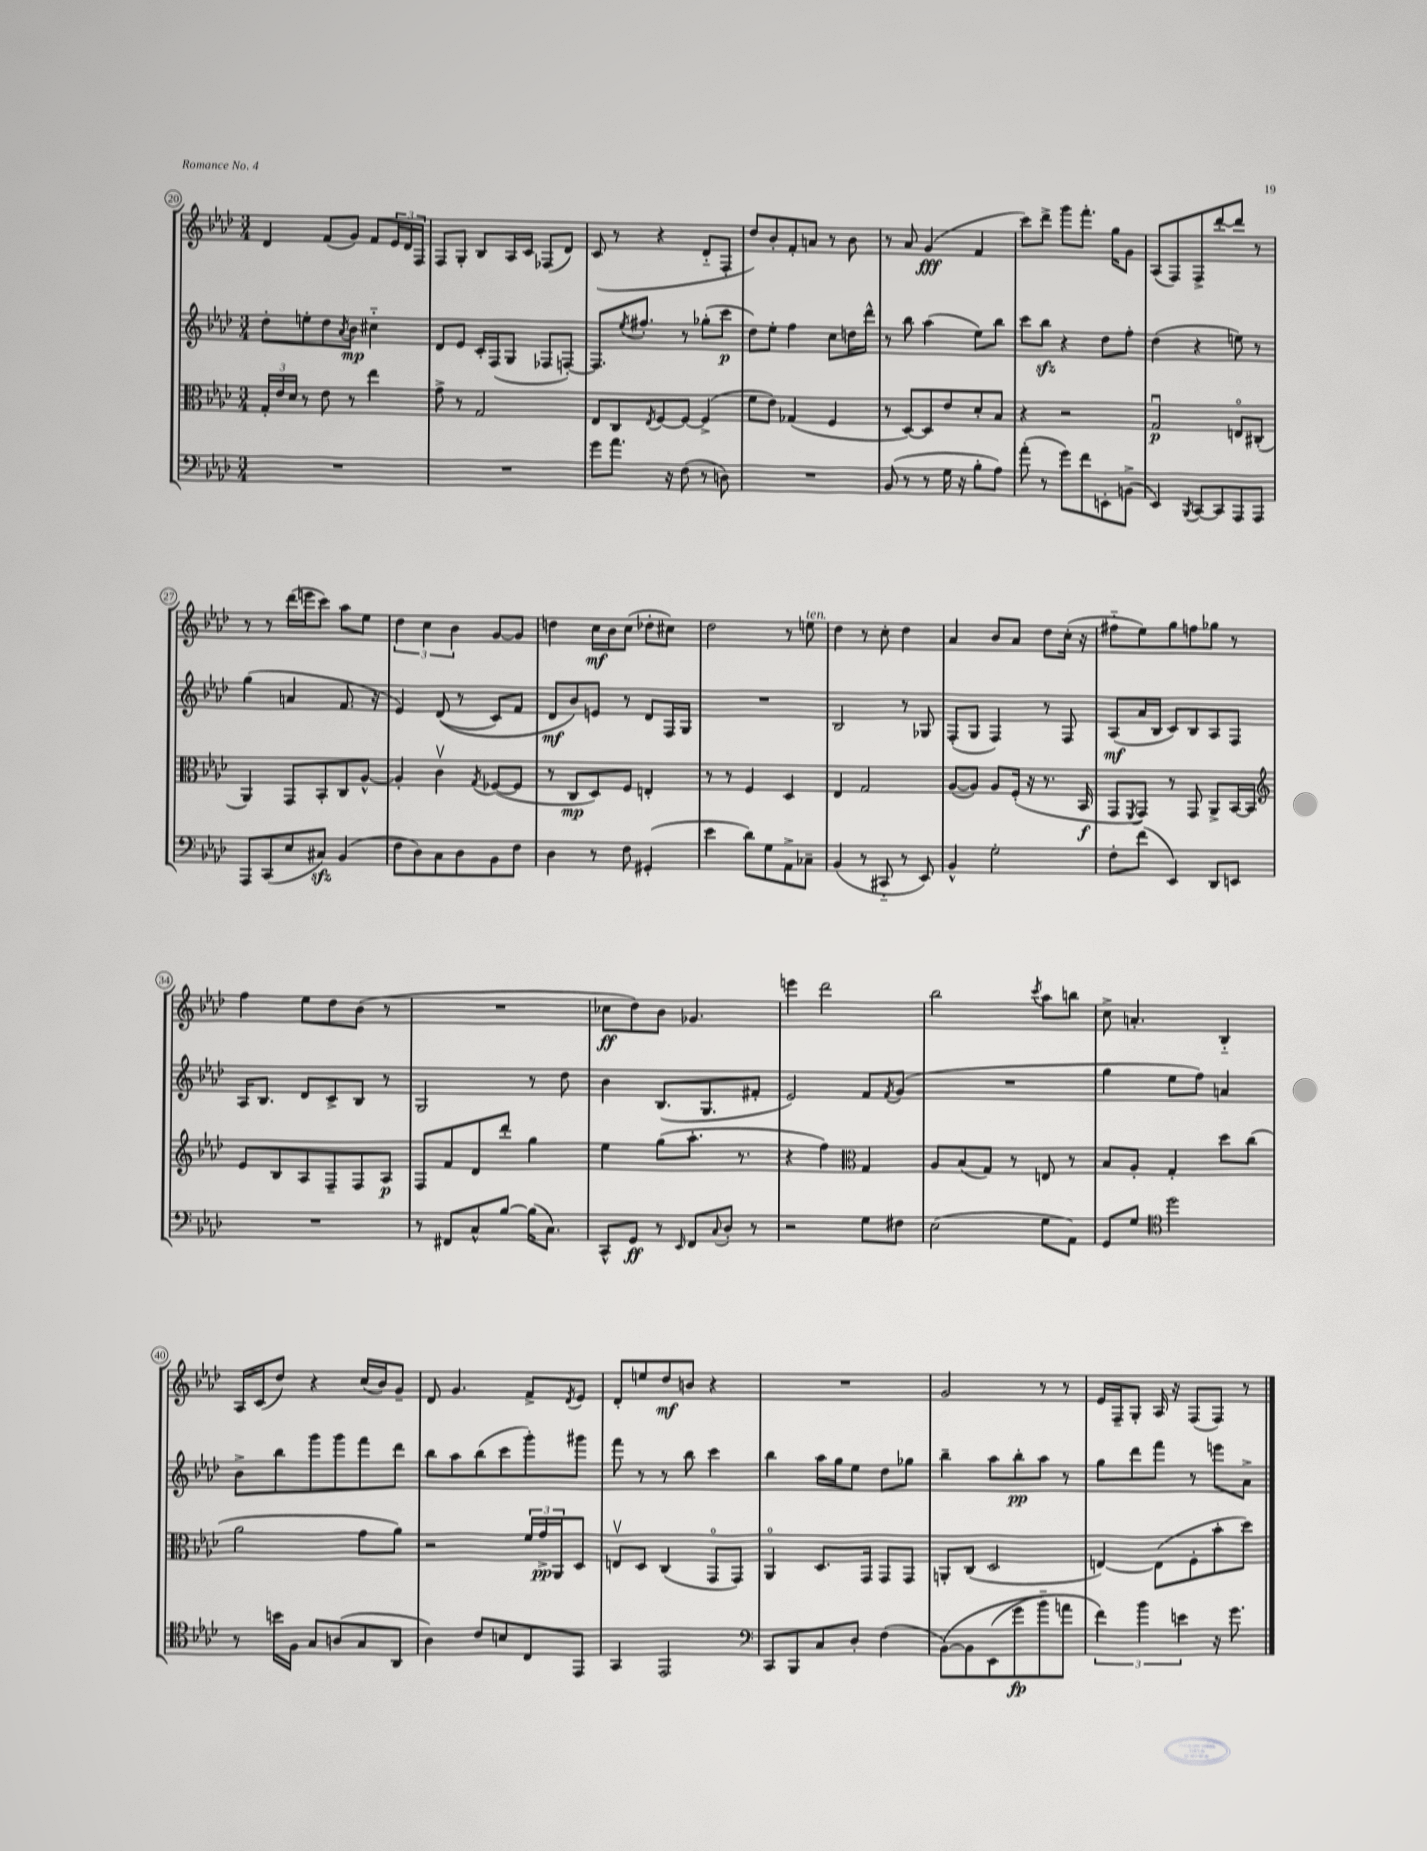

**kern	**dynam	**kern	**dynam	**kern	**dynam	**kern	**dynam
*part4	*part4	*part3	*part3	*part2	*part2	*part1	*part1
*staff4	*staff4	*staff3	*staff3	*staff2	*staff2	*staff1	*staff1
*clefF4	*	*clefC3	*	*clefG2	*	*clefG2	*
*k[b-e-a-d-]	*	*k[b-e-a-d-]	*	*k[b-e-a-d-]	*	*k[b-e-a-d-]	*
*M3/4	*	*M3/4	*	*M3/4	*	*M3/4	*
=20	=20	=20	=20	=20	=20	=20	=20
2.r	.	24G'/LL	.	8dd-'\L	.	4d-/	.
.	.	24e-/	.	.	.	.	.
.	.	24d-/JJ	.	.	.	.	.
.	.	8r	.	8een'\	.	.	.
.	.	8e-\	.	8dd-\	.	(8f/L	.
.	.	.	.	8qa-/	.	.	.
.	.	8r	.	8b-\J	mp	8g/J)	.
.	.	4ee-\	.	4cc#X\	.	8f/L	.
.	.	.	.	.	.	24e-/L	.
.	.	.	.	.	.	24d-/	.
.	.	.	.	.	.	24F/JJ	.
=21	=21	=21	=21	=21	=21	=21	=21
2.r	.	8g^\	.	8d-/L	.	8F/L	.
.	.	8r	.	8e-/J	.	8G'/J	.
.	.	2G/	.	16c'/LL	.	8B-/L	.
.	.	.	.	(16F/J	.	.	.
.	.	.	.	8G/J	.	16A-/L	.
.	.	.	.	.	.	16c/JJ	.
.	.	.	.	8F-X/L	.	(8F-X/L	.
.	.	.	.	[8Fn'/J)	.	8d-/J)	.
=22	=22	=22	=22	=22	=22	=22	=22
8g\L	.	8E-/L	.	8.F/L]	.	(8c/	.
8.a-\J	.	8C/	.	.	.	8r	.
.	.	.	.	8qee-/	.	.	.
.	.	.	.	8.ff#X'/J	.	.	.
.	.	8qE-/	.	.	.	.	.
.	.	[8F/	.	.	.	4r	.
16r	.	.	.	.	.	.	.
(8F\	.	8F/J_	.	8r	.	.	.
8r	.	(4F^/]	.	(8gg-X'\L	.	8d-/L	.
8Dn\)	.	.	.	8ccc\J	p	8F'/J	.
=23	=23	=23	=23	=23	=23	=23	=23
2.r	.	8f\L	.	8dd-\L)	.	8dd-/L)	.
.	.	8e-\J)	.	8ee-'\J	.	8b-'/	.
.	.	(4G-X/	.	4ff\	.	8f'/	.
.	.	.	.	.	.	8an/J	.
.	.	4F/	.	8cc\L	.	8r	.
.	.	.	.	16ddn\L	.	8b-\	.
.	.	.	.	16ddd-^^\JJ	.	.	.
=24	=24	=24	=24	=24	=24	=24	=24
(8BB-/	.	8r	.	8r	.	8r	.
8r	.	[8D-/L)	.	8bb-\	.	8a-/	.
8r	.	8D-/]	.	(4aa-\	.	(4g/	fff
16G\	.	8e-/	.	.	.	.	.
16r	.	.	.	.	.	.	.
8B-'\L	.	8d-'/	.	8ee-\L)	.	4f/	.
8A-\J)	.	8B-/J	.	8bb-\J	.	.	.
=25	=25	=25	=25	=25	=25	=25	=25
(8a-'\	.	4r	.	8ccc\L	.	8ccc\L)	.
8r	.	.	.	8bb-zz\J	.	8ddd-^\J	.
8g\L)	.	2r	.	4r	.	8ggg\L	.
8f\	.	.	.	.	.	8.fff'\J	.
8EEn'\	.	.	.	8dd-\L	.	.	.
.	.	.	.	.	.	16gg\KL	.
(8BBn^\J	.	.	.	8ff'\J	.	8g\J	.
=26	=26	=26	=26	=26	=26	=26	=26
4EE-/)	.	2Gu/	p	(4dd-\	.	(8A-/L	.
.	.	.	.	.	.	8F/)	.
8qBBB-/	.	.	.	.	.	.	.
[8CC/L	.	.	.	4r	.	8F^/	.
8CC/]	.	.	.	.	.	[8ddd-'/	.
8AAA-/	.	8En/L	.	8een\)	.	8ddd-/J]	.
8AAA-/J	.	(8C#X'/J	.	8r	.	8r	.
!!LO:LB:g=z
=27	=27	=27	=27	=27	=27	=27	=27
8AAA-/L	.	4AA-/)	.	(4gg\	.	8r	.
(8CC/	.	.	.	.	.	8r	.
8E-/	.	8GG/L	.	4an/	.	(16ddd-\LL	.
.	.	.	.	.	.	16eeen\J	.
8C#Xzz/J)	.	8BB-'/	.	.	.	8ccc\J)	.
(4BB-/	.	8C/	.	8.f/	.	8aa-\L	.
.	.	[8A-^^/J	.	.	.	8ee-\J	.
.	.	.	.	16r	.	.	.
=28	=28	=28	=28	=28	=28	=28	=28
8F\L	.	4A-'/]	.	4e-/)	.	6dd-\	.
8D-\)	.	.	.	.	.	.	.
.	.	.	.	.	.	6cc\	.
8C\	.	4cv\	.	((8d-/	.	.	.
.	.	.	.	.	.	6b-\	.
8D-\	.	.	.	8r	.	.	.
.	.	8qG/	.	.	.	.	.
8BB-\	.	([8F-X/L	.	8c/L)	.	[8g/L	.
8F\J	.	8F-/J]	.	8f/J	.	8g/J]	.
=29	=29	=29	=29	=29	=29	=29	=29
4D-\	.	8r	.	8d-/L	mf	4ddn\	.
.	.	8C/L	mp	8b-/)	.	.	.
8r	.	8D-/)	.	8en/J	.	16cc\LL	mf
.	.	.	.	.	.	16b-\J	.
8F\	.	8F/J	.	8r	.	(8cc\J	.
(4GG#X'/	.	4En'/	.	8d-/L	.	8dd-X'\L	.
.	.	.	.	16F/L	.	8cc#X\J)	.
.	.	.	.	16G/JJ	.	.	.
=30	=30	=30	=30	=30	=30	=30	=30
4e-\	.	8r	.	2.r	.	2dd-\	.
.	.	8r	.	.	.	.	.
8d-\L)	.	4F/	.	.	.	.	.
8G\	.	.	.	.	.	.	.
8AA-^\	.	4D-/	.	.	.	8r	.
!	!	!	!	!	!	!LO:TX:a:i:t=ten.	!
8C-X~\J	.	.	.	.	.	8een\	.
=31	=31	=31	=31	=31	=31	=31	=31
(4BB-/	.	4E-/	.	2B-/	.	4dd-\	.
8r	.	2G/	.	.	.	8r	.
8CC#X/	.	.	.	.	.	8cc'\	.
8r	.	.	.	8r	.	4dd-\	.
8EE-/)	.	.	.	8G-X/	.	.	.
=32	=32	=32	=32	=32	=32	=32	=32
4BB-^^/	.	([8A-/L	.	(8F'/L	.	4a-/	.
.	.	8A-/J])	.	8G/J	.	.	.
2G'\	.	8A-/L	.	4F/)	.	8b-/L	.
.	.	(16F'/Jk	.	.	.	8a-/J	.
.	.	16r	.	.	.	.	.
.	.	8.r	.	8r	.	8dd-\L	.
.	.	.	.	8F/	.	(16cc'\Jk	.
.	.	16BB-/	f	.	.	16r	.
=33	=33	=33	=33	=33	=33	=33	=33
8F'\L	.	8GG/L	.	(8A-/L	mf	8ff#X\L	.
.	.	8qFF/	.	.	.	.	.
(8f\J	.	8GG/J)	.	16a-/L	.	8ee-\)	.
.	.	.	.	16B-/JJ	.	.	.
4EE-/)	.	8r	.	8c/L)	.	8gg\	.
.	.	8GG/	.	8B-/	.	8ffn\	.
8DD-/L	.	8AA-^/L	.	8A-/	.	8gg-X\J	.
8EEn/J	.	[16BB-/L	.	8F/J	.	8r	.
.	.	16BB-/JJ]	.	.	.	.	.
!!LO:LB:g=z
=34	=34	=34	=34	=34	=34	=34	=34
*	*	*clefG2	*	*	*	*	*
2.r	.	8e-/L	.	16A-/KL	.	4ff\	.
.	.	.	.	8.B-/J	.	.	.
.	.	8B-/	.	.	.	.	.
.	.	8A-/	.	8d-/L	.	8ee-\L	.
.	.	8F~/	.	8c^/	.	8dd-\	.
.	.	8F/	.	8B-/J	.	(8b-\J	.
.	.	8A-/J	p	8r	.	8r	.
=35	=35	=35	=35	=35	=35	=35	=35
8r	.	8F/L	.	2G/	.	2.r	.
8FF#X/L	.	8f/	.	.	.	.	.
8C^^/	.	8d-/	.	.	.	.	.
[8B-/J	.	8ddd-'/J	.	.	.	.	.
(16B-\KL]	.	4gg\	.	8r	.	.	.
8.C\J)	.	.	.	.	.	.	.
.	.	.	.	8dd-\	.	.	.
=36	=36	=36	=36	=36	=36	=36	=36
8CC^^/L	.	4ee-\	.	4b-\	.	8cc-X\L	ff
8GG/J	ff	.	.	.	.	8dd-\)	.
8r	.	(8gg\L	.	(8.B-/L	.	8b-\J	.
16qqEE-/	.	.	.	.	.	.	.
8FF/L	.	8.aa-'\J	.	.	.	4.g-X/	.
.	.	.	.	8.G/	.	.	.
8qqC/	.	.	.	.	.	.	.
8D-'/J	.	.	.	.	.	.	.
.	.	8.r	.	.	.	.	.
8r	.	.	.	8f#X'/J	.	.	.
=37	=37	=37	=37	=37	=37	=37	=37
2r	.	4r	.	2e-/)	.	4eeen\	.
.	.	4ff\)	.	.	.	2ddd-\	.
*	*	*clefC3	*	*	*	*	*
8G\L	.	4G/	.	8f/L	.	.	.
.	.	.	.	8qf/	.	.	.
8F#X\J	.	.	.	(8g/J	.	.	.
=38	=38	=38	=38	=38	=38	=38	=38
(2E-\	.	8A-/L	.	2.r	.	2bb-\	.
.	.	(8B-/	.	.	.	.	.
.	.	8G/J)	.	.	.	.	.
.	.	8r	.	.	.	.	.
.	.	.	.	.	.	8qccc/	.
8G\L	.	8En/	.	.	.	8aa-\L	.
8AA-\J)	.	8r	.	.	.	8bbn\J	.
=39	=39	=39	=39	=39	=39	=39	=39
8GG/L	.	8B-/L	.	4gg\	.	8cc^\	.
8G/J	.	8A-'/J	.	.	.	4.an'/	.
*clefC4	*	*	*	*	*	*	*
2dd-\	.	4G'/	.	8ee-\L	.	.	.
.	.	.	.	8ff\J)	.	.	.
.	.	8dd-\L	.	4an/	.	4B-/	.
.	.	(8cc\J	.	.	.	.	.
!!LO:LB:g=z
=40	=40	=40	=40	=40	=40	=40	=40
8r	.	2a-\	.	8b-^\L	.	16A-/LL	.
.	.	.	.	.	.	(16c/J	.
16bn\LL	.	.	.	8bb-\	.	8dd-/J)	.
16F\JJ	.	.	.	.	.	.	.
8G/L	.	.	.	8ggg\	.	4r	.
(8An/	.	.	.	8ggg\	.	.	.
8G/	.	8g\L	.	8fff\	.	(16cc/LL	.
.	.	.	.	.	.	16b-/J)	.
8AA-/J	.	8a-\J)	.	8ddd-\J	.	8g~/J	.
=41	=41	=41	=41	=41	=41	=41	=41
4A-\)	.	2r	.	8bb-\L	.	8d-/	.
.	.	.	.	8aa-\	.	4.g/	.
8c/L	.	.	.	(8bb-\	.	.	.
8Bn/	.	.	.	8ccc\	.	.	.
8C/	.	24f/LL	.	8ggg'\)	.	8f^/L	.
.	.	24g^/	pp	.	.	.	.
.	.	24AA-/J	.	.	.	.	.
.	.	.	.	.	.	8qd-/	.
8EE-/J	.	8D-/J	.	8ggg#X\J	.	8e-/J	.
=42	=42	=42	=42	=42	=42	=42	=42
4GG/	.	8Env/L	.	8fff\	.	8d-'/L	.
.	.	8D-/J	.	8r	.	8een/	.
2EE-/	.	(4C/	.	8r	.	8dd-/	mf
.	.	.	.	8bb-\	.	8bn/J	.
.	.	8GG/L	.	4ccc\	.	4r	.
.	.	8GG/J)	.	.	.	.	.
=43	=43	=43	=43	=43	=43	=43	=43
*clefF4	*	*	*	*	*	*	*
8CC/L	.	4AA-/	.	4bb-\	.	2.r	.
8BBB-/	.	.	.	.	.	.	.
8C/	.	8.D-/L	.	16aa-\LL	.	.	.
.	.	.	.	16gg\J	.	.	.
8D-'/J	.	.	.	8ee-\J	.	.	.
.	.	16GG/Jk	.	.	.	.	.
(4F\	.	8GG/L	.	8dd-\L	.	.	.
.	.	8GG/J	.	8gg-X\J	.	.	.
=44	=44	=44	=44	=44	=44	=44	=44
([8BB-\L)	.	8AAn'/L	.	4bb-~\	.	2g/	.
8BB-\]	.	(8C/J	.	.	.	.	.
(8EE-\	.	2D-/	.	8aa-\L	.	.	.
8g\	fp	.	.	8bb-'\	pp	.	.
8b-\)	.	.	.	8aa-\J	.	8r	.
8an\J	.	.	.	8r	.	8r	.
=45	=45	=45	=45	=45	=45	=45	=45
6f\)	.	[4En/)	.	8gg\L	.	16e-/LL	.
.	.	.	.	.	.	16F~/J	.
.	.	.	.	8ddd-\	.	8G'/J	.
6b-\	.	.	.	.	.	.	.
.	.	(8E\L]	.	8fff\J	.	16A-/	.
.	.	.	.	.	.	16r	.
6en\	.	.	.	.	.	.	.
.	.	8F'\	.	8r	.	(8F/L	.
16r	.	8b-'\	.	8eeen\L	.	8F/J)	.
8.g\	.	.	.	.	.	.	.
.	.	8dd-\J)	.	8a-^\J	.	8r	.
==	==	==	==	==	==	==	==
*-	*-	*-	*-	*-	*-	*-	*-
